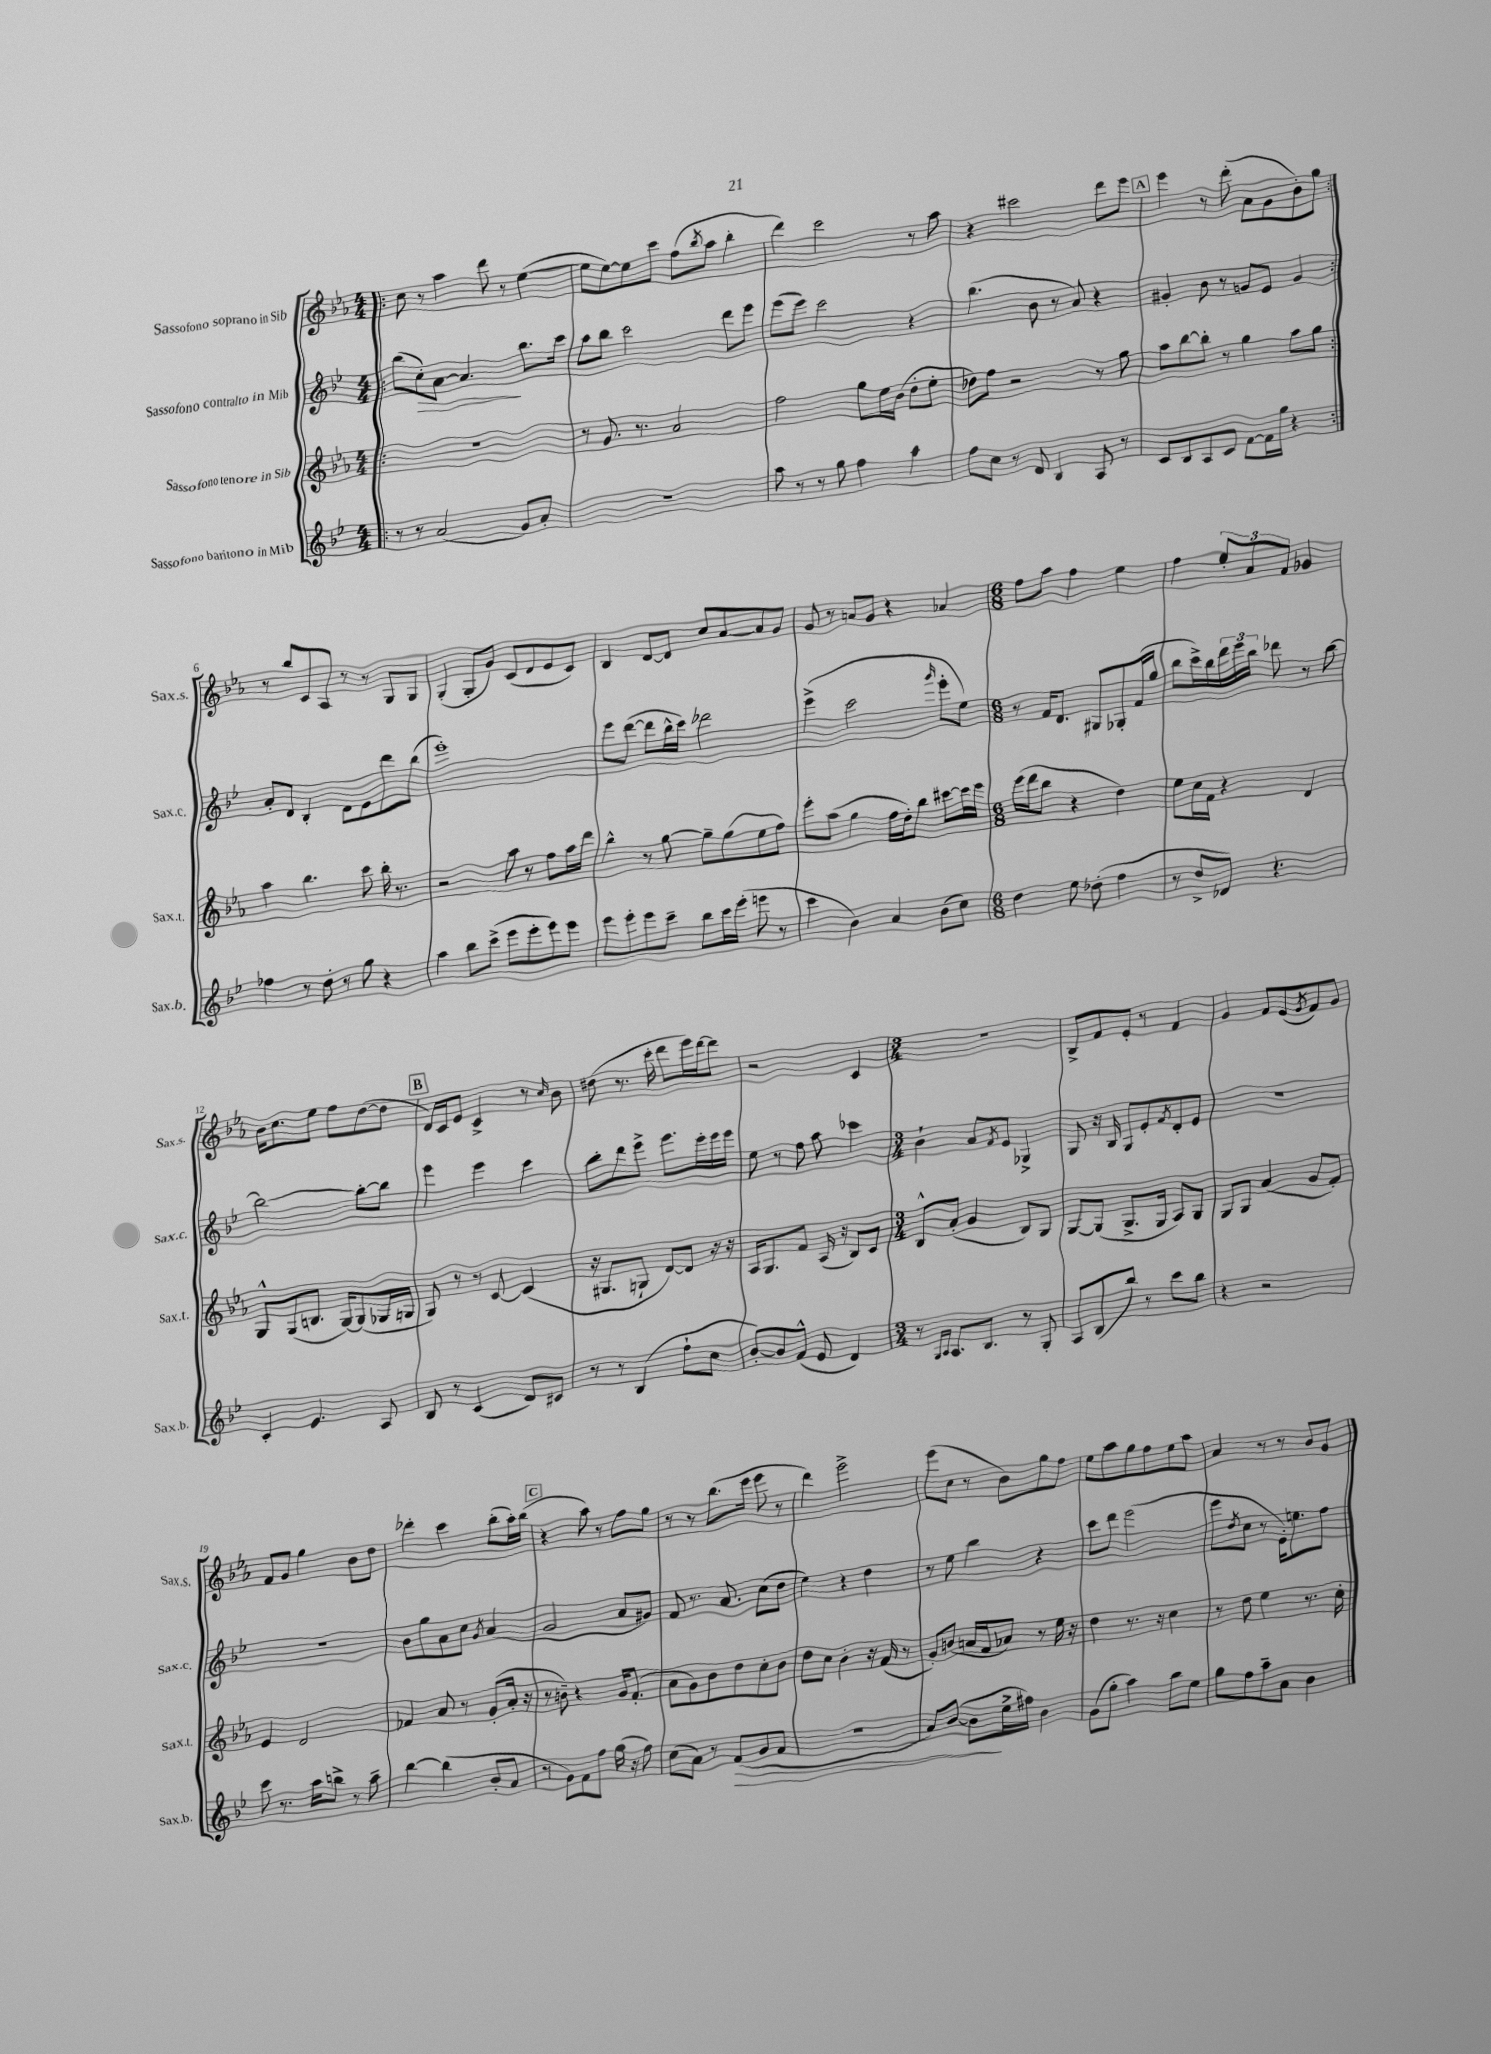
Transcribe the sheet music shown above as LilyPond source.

<<
\new StaffGroup <<
\new Staff = "s0" \with { instrumentName = "Sassofono soprano in Sib" shortInstrumentName = "Sax.s." } {
    \clef treble \key ees \major \numericTimeSignature \time 4/4
    \repeat volta 2 { \bar ".|:" c''8 r8 aes''4 d'''8 r8 ees''4~( |
    ees''8 ees''8~) ees''8 c'''8 f''8( \acciaccatura { bes''8 } aes''8 bes''4-. |
    d'''4) c'''2 r8 aes''8 |
    r4 cis'''2 d'''8 ees'''8 |
    \mark \markup { \box "A" } ees'''4 r8 d'''8-.( aes'8 g'8 bes'8-.) g''8 | }
    r8 bes''8 c'8 aes8 r8 r8 g8 g8 |
    g4-.( g8-. g'8) c'8( d'8 ees'8 c'8) |
    bes4 d'8~ d'8 c''8 aes'8~ aes'8 g'8 |
    g'8 r8 a'8 g'8 r4 aes'4 |
    \numericTimeSignature \time 6/8 f''8 aes''8 f''4 ees''4 |
    f''4 \tuplet 3/2 { ees''8-. aes'8 f'8 } ges'4 |
    bes'16 c''8. ees''8 f''8 d''8~( d''8 |
    \mark \markup { \box "B" } d'16) c'16 ees'8 c'4-> r8 \grace { c''16 } bes'8 |
    dis''8( r8. c'''16-. d'''8 ees'''16) d'''16~ d'''8 |
    r2 c'4 |
    \numericTimeSignature \time 3/4 R2. |
    bes8-> f'8 ees'8-. r8 f'4 |
    g'4 f'8 ees'8( \acciaccatura { g'8 } f'8) g'8 |
    f'8 g'8 g''4 bes'8 d''8 |
    des'''4-. c'''4 bes''8-.( aes''16-.) bes''16( |
    \mark \markup { \box "C" } r4 aes''8) r8 f''8 g''8 |
    r8 r8 bes''8.( ees'''16 ees'''8 r8 |
    d'''4) ees'''2-> |
    ees'''8( c''8 r8 bes'8) g''8 f''8 |
    ees''8 aes''8 g''8 f''8 ees''8 aes''8 |
    aes'4 r8 r8 bes'8 g'8 \bar "|." |
}
\new Staff = "s1" \with { instrumentName = "Sassofono contralto in Mib" shortInstrumentName = "Sax.c." } {
    \clef treble \key bes \major \numericTimeSignature \time 4/4
    \repeat volta 2 { \bar ".|:" bes''8( c''8-.\>) a'8~ a'4.\! bes''8. c'''16 |
    a''8 bes''8 c'''2 d'''8 ees'''8 |
    ees'''8( ees'''8) c'''2 r4 |
    bes''4.( bes'8 r8 a'8) r4 |
    \mark \markup { \box "A" } gis'4-. bes'8 r8 g'8 ees'8 g'4 | }
    a'8-. d'8 bes4-. d'8 ees'8 d'''8 bes''8( |
    ees'''1-.) |
    ees'''8 d'''8~( d'''8 bes''16-^ c'''16) des'''2 |
    ees'''4->( c'''2 \grace { g'''16 } ees'''8-. ees''8) |
    \numericTimeSignature \time 6/8 r8 f'16 d'8. gis8 ges8-. f'16( g''16 |
    bes''8 c'''16->) bes''16 \tuplet 3/2 { d'''16 ees'''16 bes''16 } des'''8 r8 bes''8~ |
    bes''2~ bes''8~-. bes''8 |
    \mark \markup { \box "B" } ees'''4 ees'''4 c'''4 |
    bes''8-. d'''8 ees'''8-> ees'''8. ees'''16-. ees'''16 ees'''16 |
    ees''8 r8 f''8 a''8 ces'''4 |
    \numericTimeSignature \time 3/4 bes'4-! a'8 \acciaccatura { f'8 } ees'8 ges4-> |
    g8 r16 bes16 g8 ees'8-. \acciaccatura { f'8 } d'8-. ees'8 |
    R2. |
    R2. |
    bes'8 g''8 a'8 c''8 \acciaccatura { g'8 } a'4( |
    \mark \markup { \box "C" } g'2 a'8 gis'8) |
    f'8 r8. a'8. c''8( d''8 |
    ees''4) r4 d''4 |
    r8 ees''8 bes''4 r4 |
    c'''8 d'''8 ees'''2( |
    ees'''8 \acciaccatura { d''8 } c''8 r8 ees'16-.) e''8. f''8 \bar "|." |
}
\new Staff = "s2" \with { instrumentName = "Sassofono tenore in Sib" shortInstrumentName = "Sax.t." } {
    \clef treble \key ees \major \numericTimeSignature \time 4/4
    \repeat volta 2 { \bar ".|:" R1 |
    r8 g'8. r8. aes'2 |
    f''2 g''8 ees''16 bes'16( d''8-. ees''8-. |
    des''8) f''8 r2 r8 g''8 |
    \mark \markup { \box "A" } aes''8 bes''8~ bes''8-. r8 g''4 aes''8 g''8 | }
    aes''4 bes''4. c'''8 bes''16-. r8. |
    r2 aes''8 r8 f''8 aes''16 d'''16 |
    bes''4-^ r8 g''8~ g''8-- g''8( ees''8 f''8) |
    ees'''8-. aes''8( g''4 f''16 d''16-.) bes''8 cis'''8~ cis'''16 ees'''16 |
    \numericTimeSignature \time 6/8 ees'''16( d'''16 bes''8 r4 d''4) |
    ees''8 c''16 f'16 r4 d'4 |
    g8-^ g8( b8. g16~) g8( ges16 g16 |
    \mark \markup { \box "B" } g8) r8 r8 c'8~ c'4( |
    r16 gis8. g8-! d'8~) d'8 r16 r16 |
    aes16 g8. f'8 aes16( r16 bes8) c'8 |
    \numericTimeSignature \time 3/4 bes8-^ aes'8-.( g'4 bes8) g8 |
    g8~ g8( g8.-> g16 aes8) g8 |
    g8 g8 aes'4( g'8 f'8-.) |
    ees'4 d'2 |
    fes'4 aes'8 r8 g'8-.( aes'16-. r16 |
    \mark \markup { \box "C" } r8 b'8--) r4 g'16 f'8.-.( |
    aes'8 g'8) bes'8 d''8 c''8-. bes'8 |
    d''8 c''8 bes'4-. r16 f'16( r8 |
    g'8-.) b'8( a'16 f'16 aes'8) r8 ees''16 r16 |
    d''4 r8. r16 c''4 |
    r8 d''8 ees''4 r8. c''16-. \bar "|." |
}
\new Staff = "s3" \with { instrumentName = "Sassofono baritono in Mib" shortInstrumentName = "Sax.b." } {
    \clef treble \key bes \major \numericTimeSignature \time 4/4
    \repeat volta 2 { \bar ".|:" r8 r8 a'2( g'8) a'8-. |
    R1 |
    a''8 r8 r8 g''8 f''4 a''4 |
    f''8 c''8 r8 d'8 bes4 a8 r8 |
    \mark \markup { \box "A" } c'8 bes8 a8 c'8 f'8~ f'16 g''16 r4 | }
    fes''4 r8 d''8-. r8 g''8 r4 |
    a''4 bes''8 c'''8->( ees'''8 ees'''8-. ees'''8) ees'''8 |
    ees'''8 ees'''8-. ees'''8 c'''8-- bes''8 c'''16 ees'''16-.( e'''8 r8 |
    c'''4 bes'4) a'4 bes'8( c''8) |
    \numericTimeSignature \time 6/8 d''4 ees''8 des''8-.( f''4 |
    r8 d''8-> des'8) r4. |
    c'4-. ees'4. a8 |
    \mark \markup { \box "B" } bes8 r8 c'4( d'8) cis'8 |
    r8 r8 bes4( f''8-! c''8 |
    bes'8~-.) bes'8 f'8-^( ees'8 d'4) |
    \numericTimeSignature \time 3/4 r8 \grace { g16 a16 } a8. bes8. r8 g8-. |
    a8 bes8( bes''8) r8 c'''8 bes''8 |
    r4 r2 |
    c'''8 r8. a''16 b''8-> r8 a''8-- |
    bes''4~ bes''4( bes'8-. a'8 |
    \mark \markup { \box "C" } r8 g'8) f'8 f''8 g''16( r16 f''8) |
    c''8( a'8) r8 f'8\>( g'8 f'8 |
    R2. |
    a'8) bes'8~( bes'8\! ees''16-> fis''16) bes'4 |
    g'8( g''8-. a''4) bes''8 ees''8 |
    g''8 f''8 a''8-- a'8 bes'4 \bar "|." |
}
>>
>>
